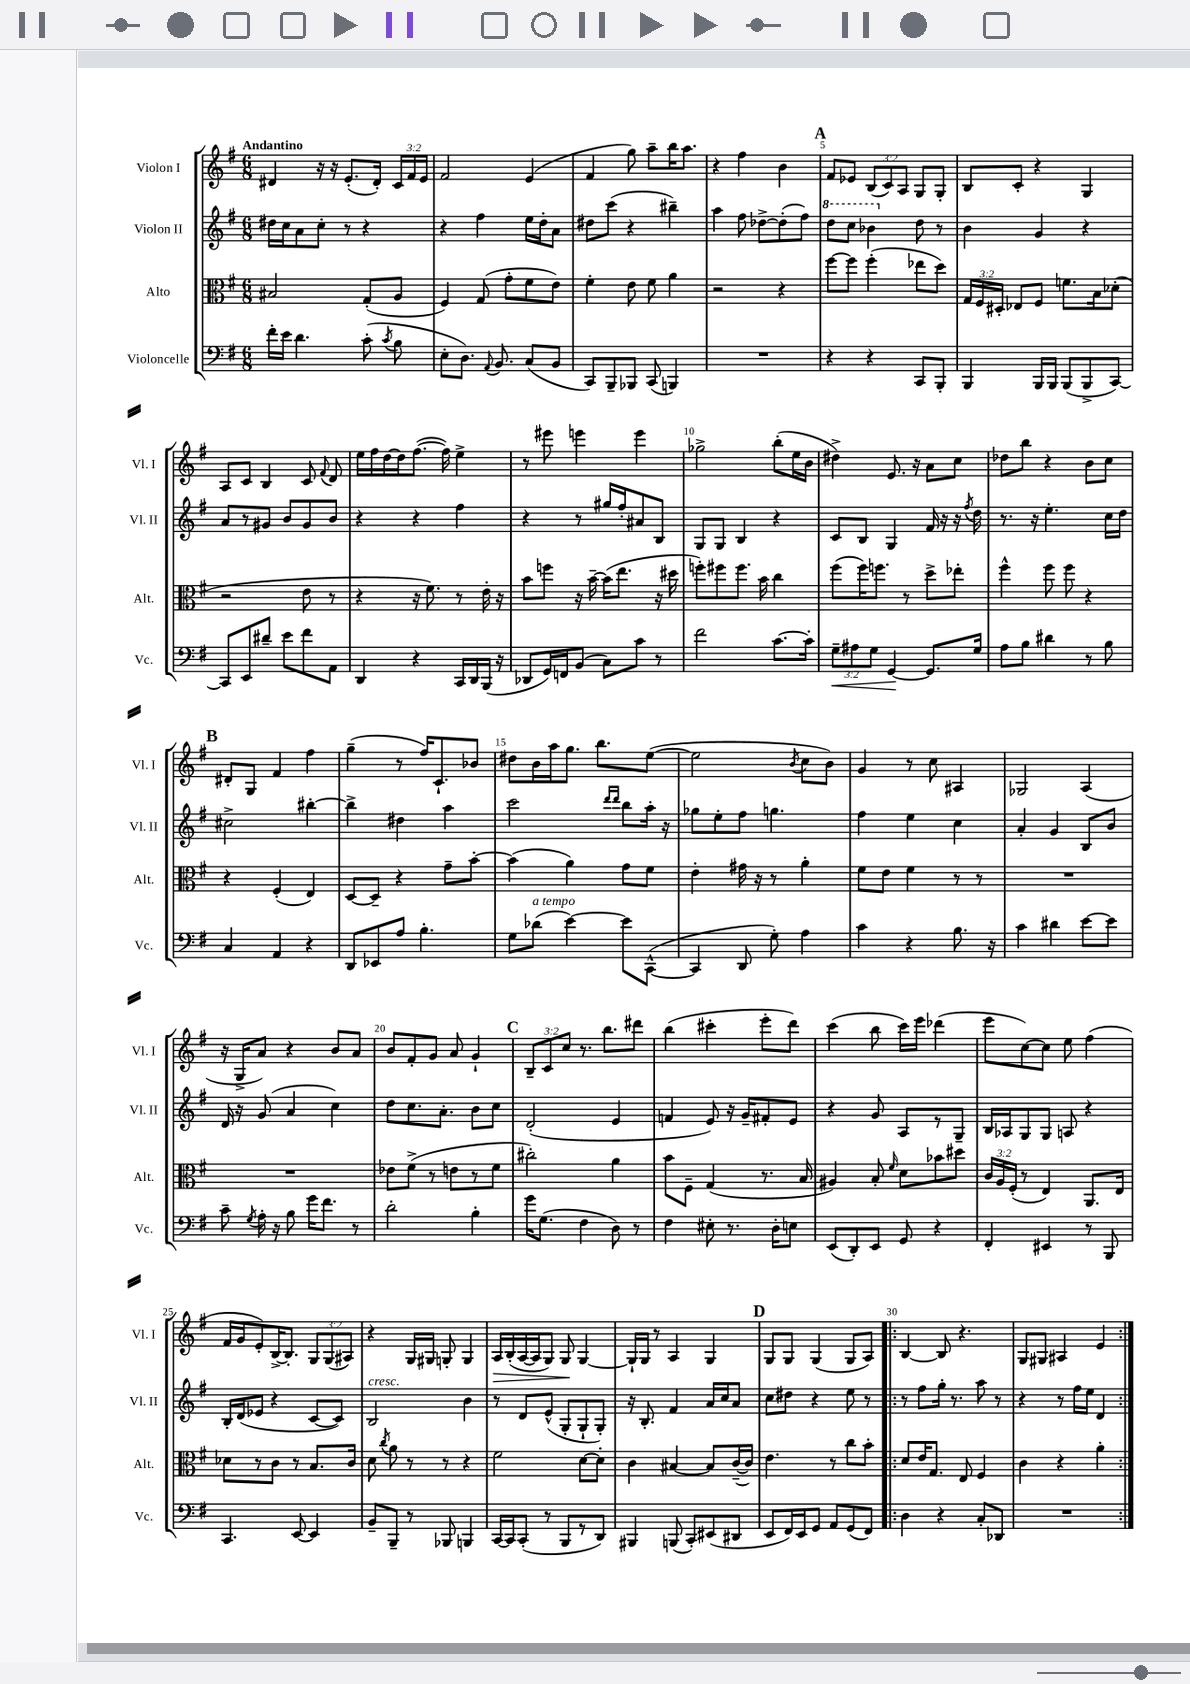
<<
\new StaffGroup <<
\new Staff = "s0" \with { instrumentName = "Violon I" shortInstrumentName = "Vl. I" } {
    \clef treble \key g \major \numericTimeSignature \time 6/8 \override Staff.TupletNumber.text = #tuplet-number::calc-fraction-text \tempo "Andantino"
    \autoBeamOff dis'4 r16 r16 e'8.[-.( dis'16]-.) \tuplet 3/2 { c'16[ fis'16 e'16] } |
    fis'2 e'4( |
    fis'4 g''8) a''8[-- b''16 a''8.] |
    r4 fis''4 b'4 |
    \mark \markup { \bold "A" } fis'8[ ees'8] \tuplet 3/2 { b8[( c'8) a8] } g8[ g8]-. |
    b8[ c'8]-. r4 g4 |
    a8[ c'8] b4 c'8 \appoggiatura { fis'8 } d'8 |
    e''16[ fis''16 d''16~ d''16 fis''8.]~( fis''16) e''4-> |
    r8 eis'''8 e'''4 e'''4 |
    ges''2-> b''8[-.( e''16 b'16] |
    dis''4->) e'8. r16 a'8[ c''8] |
    des''8[ b''8] r4 b'8[ c''8] |
    \mark \markup { \bold "B" } dis'8[-. g8] fis'4 fis''4 |
    g''4--( r8 fis''16[) c'8.-! bes'8] |
    dis''8[ b'16 a''16 g''8.] b''8.[ e''8]~( |
    e''2 \acciaccatura { b'8 } c''8[ b'8]) |
    g'4 r8 c''8 ais4 |
    ges2 a4( |
    r16 g16[-> a'8]) r4 b'8[ a'8] |
    b'8[ fis'8-. g'8] a'8 g'4-! |
    \mark \markup { \bold "C" } \tuplet 3/2 { b8[-- c'8 c''8] } r8. b''8.[ dis'''8] |
    b''4( cis'''4-. e'''8[-. d'''8]) |
    c'''4( b''8 c'''16[) e'''16] des'''4( |
    e'''8[ c''8~) c''8] e''8 fis''4( |
    fis'16[ g'16 e'8-.) b16~-> b8.]-. \tuplet 3/2 { g8[ g8( ais8]) } |
    r4 g16[ gis16] g8-. g4 |
    a16[\> b16-.( a16~ a16 g8]) g8\! g4~ |
    g16[-! g16] r8 a4 g4 |
    \mark \markup { \bold "D" } g8[ g8] g4( g8[ a8]) |
    \repeat volta 2 { b4~ b8 r4. |
    g8[ gis8] ais4 e'4 | }
}
\new Staff = "s1" \with { instrumentName = "Violon II" shortInstrumentName = "Vl. II" } {
    \clef treble \key g \major \numericTimeSignature \time 6/8
    \autoBeamOff dis''16[ c''16 a'8 c''8]-. r8 r4 |
    r4 fis''4 e''16[ d''16-. a'8] |
    dis''8[ c'''8]( r4 bis''4--) |
    a''4 fis''8 des''8[~-> des''8-.( fis''8]) |
    \mark \markup { \bold "A" } \ottava #1 d'''8[ c'''8] bes''4 \ottava #0 d''8 r8 |
    b'4 g'4 r4 |
    a'8[ r8 gis'8] b'8[ gis'8 b'8] |
    r4 r4 fis''4 |
    r4 r8 gis''16[ fis''16-. ais'8 b8] |
    g8[ g8] b4 r4 |
    c'8[ b8] g4 fis'16 r16 r16 \acciaccatura { fis''8 } d''16 |
    r8. r16 e''4.-. c''16[ d''16] |
    \mark \markup { \bold "B" } cis''2-> bis''4~-. |
    bis''4-> dis''4 a''4 |
    c'''2 \grace { d'''16[ d'''16] } b''8[ a''16]-. r16 |
    ges''8[ e''8-. fis''8] g''4. |
    fis''4 e''4 c''4 |
    a'4-. g'4 b8[ b'8] |
    d'16 r16 g'8( a'4 c''4) |
    d''8[ c''8. a'8.]-. b'8[ c''8] |
    \mark \markup { \bold "C" } d'2-.( e'4 |
    f'4 e'8) r16 g'16[-- fis'8-. e'8] |
    r4 g'8 a8[ r8 g8]-- |
    b16[ aes16 g8 g8] a8 r4 |
    b16[-. d'16( ees'8] r4 c'8[~ c'8]) |
    b2^\markup { \italic "cresc." } b'4 |
    r8 d'8[ e'8]-^( g8[-. g8-! g8]-.) |
    r16 b8.-. fis'4 a'16[ c''16 a'8] |
    \mark \markup { \bold "D" } c''8[ dis''8] r4 e''8 r8 |
    \repeat volta 2 { r8 fis''8[ g''16]-. r8. a''8 r8 |
    r4 r8 fis''16[ e''16] d'4 | }
}
\new Staff = "s2" \with { instrumentName = "Alto" shortInstrumentName = "Alt." } {
    \clef alto \key g \major \numericTimeSignature \time 6/8 \override Staff.TupletNumber.text = #tuplet-number::calc-fraction-text
    \autoBeamOff bis2 g8[-.( a8] |
    fis4) g8( g'8[-. fis'8 e'8]) |
    fis'4-. e'8 fis'8 a'4 |
    r2 r4 |
    \mark \markup { \bold "A" } fis''8[~ fis''8] fis''4-.( ees''8[ d''8]) |
    \tuplet 3/2 { g16[ fis16 dis16]-. } ees8[ fis8] f'8.[ b16 des'8]-.( |
    r2 e'8 r8 |
    r4 r16 fis'8.) r8 e'16-. r16 |
    b'8[ f''8] r16 b'16~-- b'16[( e''8.] r16 dis''16 |
    f''8[-.) fis''8 fis''8.] b'16 c''4 |
    fis''8[( fis''16) f''8.] r8 d''8[-> ees''8]-. |
    fis''4-^ fis''8 fis''8 r4 |
    \mark \markup { \bold "B" } r4 fis4-.( e4) |
    d8[~ d8]-- r4 g'8[-- b'8]~-. |
    b'4( a'4) g'8[ fis'8] |
    e'4-. gis'16 r16 r8 a'4-. |
    fis'8[ e'8] fis'4 r8 r8 |
    R2. |
    R2. |
    ees'8[ fis'8]->( r8 e'8[ r8 fis'8] |
    \mark \markup { \bold "C" } cis''2-.) a'4 |
    b'8[ fis8]-- g4( r8. b16 |
    ais4) b8-. \grace { fis'16 } d'8[ bes'8 dis''8] |
    \tuplet 3/2 { c'16[ a16 fis16]-.( } r8 e4) a,8.[ e16] |
    des'8[ r8 c'8] r8 b8.[ c'16] |
    d'8 \acciaccatura { c''8 } a'8 r8 r8 r4 |
    fis'2 d'8[~ d'8]-. |
    c'4 bis4~ bis8[ c'16~--( c'16]) |
    \mark \markup { \bold "D" } e'4. r8 c''8[ b'8]-. |
    \repeat volta 2 { d'8[ e'16 g8.] e8 fis4 |
    c'4 r4 a'4-. | }
}
\new Staff = "s3" \with { instrumentName = "Violoncelle" shortInstrumentName = "Vc." } {
    \clef bass \key g \major \numericTimeSignature \time 6/8 \override Staff.TupletNumber.text = #tuplet-number::calc-fraction-text
    \autoBeamOff fis'16[-. e'16] d'4. c'8-.( \acciaccatura { c'8 } b8 |
    e8[-. d8.]) \appoggiatura { a,8 } b,8. c8[( b,8] |
    c,8[) b,,8-- bes,,8] c,8( b,,4) |
    R2. |
    \mark \markup { \bold "A" } r4 r4 c,8[ b,,8]-. |
    b,,4 b,,16[ b,,16] b,,8[( b,,8-> c,8]~) |
    c,8[ e,8 dis'8]-- e'8[ fis'8 a,8] |
    d,4 r4 c,16[ d,16 b,,16]( r16 |
    des,8[ g,16) f,16 b,8]( c8[) c'8] r8 |
    fis'2 c'8.[~ c'16]-. |
    \tuplet 3/2 { g8[--\< ais8 g8] } g,4~\! g,8.[ g16] |
    a8[ b8] dis'4 r8 b8 |
    \mark \markup { \bold "B" } c4 a,4 r4 |
    d,8[ ees,8 a8] b4.-. |
    g8[ des'8]^\markup { \italic "a tempo" }( e'4~) e'8[ c,8]~-^( |
    c,4 d,8 g8-.) a4 |
    c'4 r4 b8. r16 |
    c'4 dis'4 e'8[~ e'8] |
    c'8-- \acciaccatura { g8 } a16-. r16 b8 g'16[ fis'8.] r8 |
    d'2-. b4-. |
    \mark \markup { \bold "C" } g'16[ g8.]( fis4 d8) r8 |
    fis4 eis8-. r8. d16[-. e8] |
    e,8[( d,8-.) e,8] g,8 r4 |
    fis,4-. eis,4 r8 b,,8 |
    c,4. e,8~ e,4 |
    b,8[-- b,,8]-- r8 bes,,8 b,,4 |
    c,16[~ c,16 c,8]-.( r8 b,,8[ r8 d,8]) |
    bis,,4 b,,8( c,8[-.) eis,8( dis,8] |
    \mark \markup { \bold "D" } e,8[ fis,16) e,16 g,8] a,8[ g,8( fis,8]) |
    \repeat volta 2 { d4 r4 c8[-. des,8] |
    R2. | }
}
>>
>>
\layout { \context { \Score \override BarNumber.break-visibility = ##(#f #t #t) barNumberVisibility = #(every-nth-bar-number-visible 5) } }
